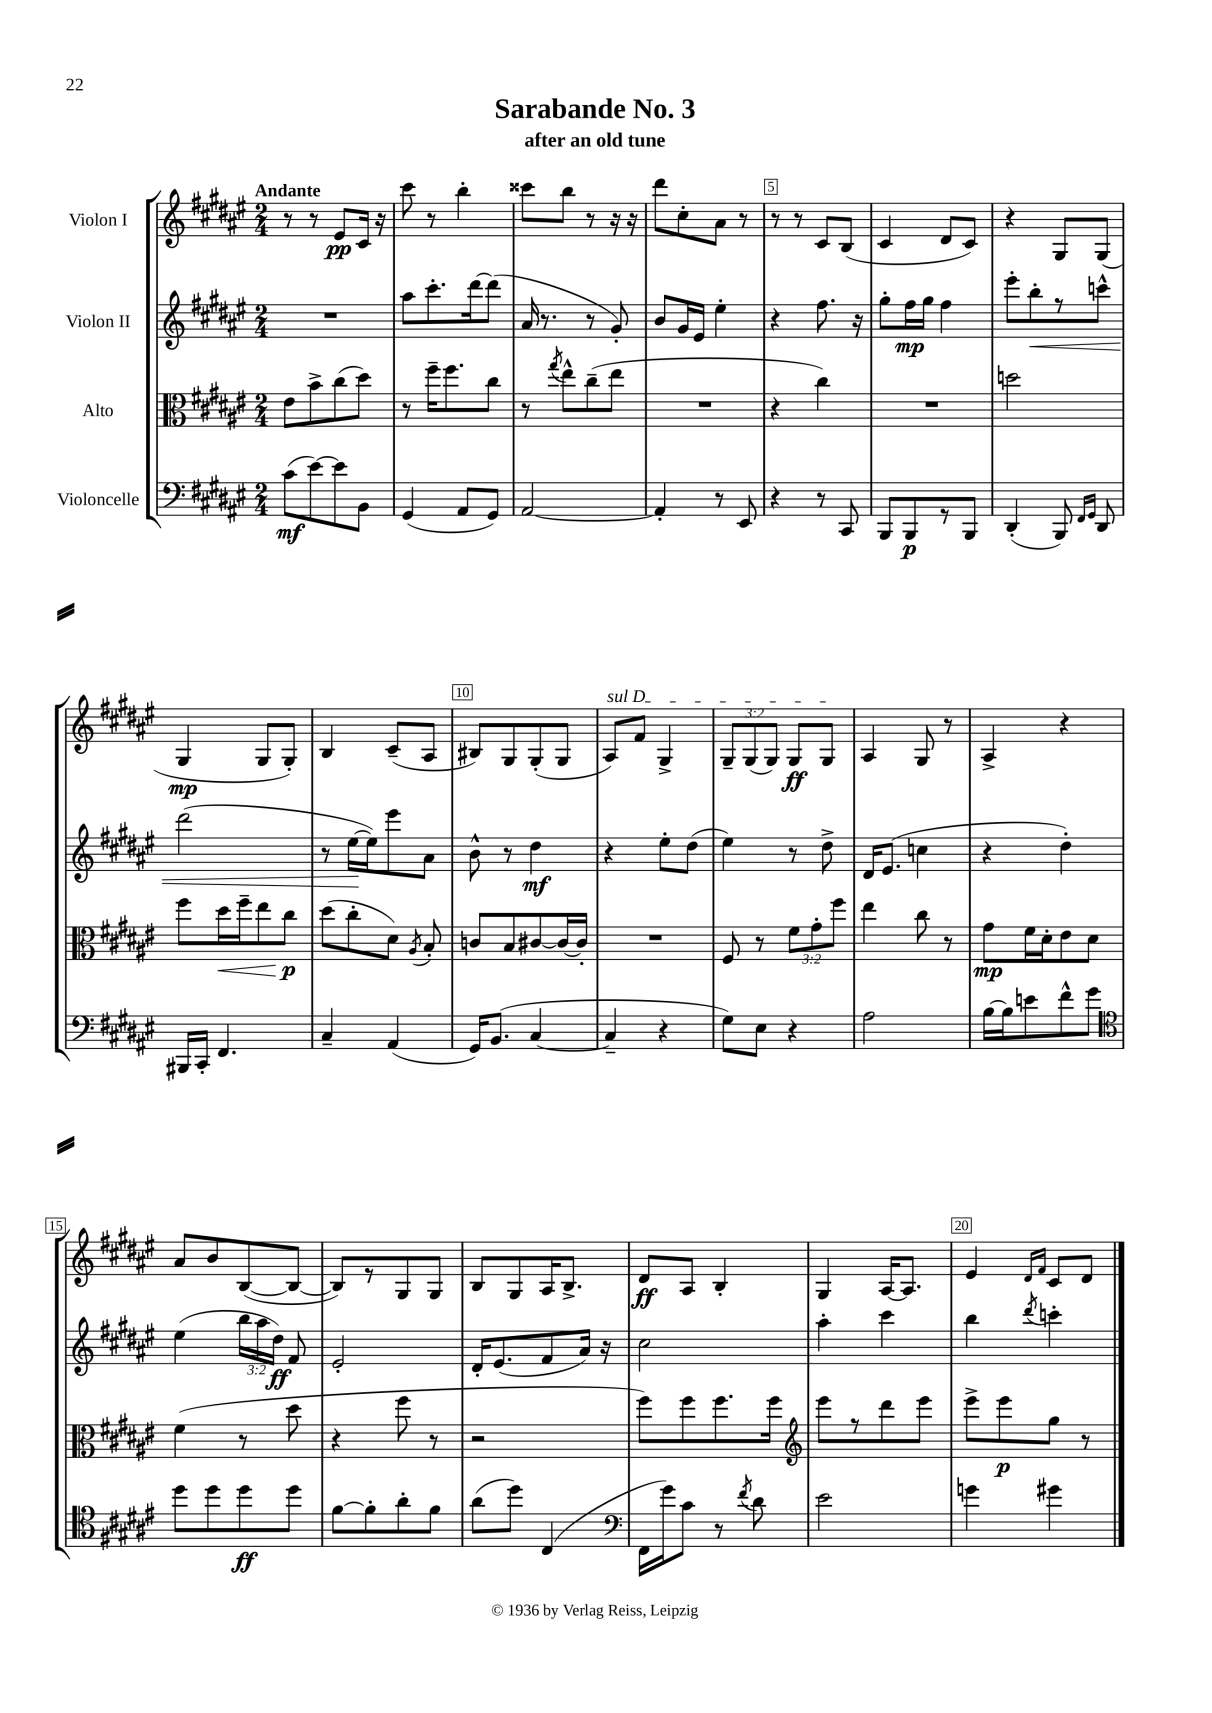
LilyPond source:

\header { title = "Sarabande No. 3" subtitle = "after an old tune" }
<<
\new StaffGroup <<
\new Staff = "s0" \with { instrumentName = "Violon I" } {
    \clef treble \key fis \major \numericTimeSignature \time 2/4 \override Staff.TupletNumber.text = #tuplet-number::calc-fraction-text \tempo "Andante"
    \autoBeamOff r8 r8 eis'8[\pp cis'16] r16 |
    cis'''8 r8 b''4-. |
    cisis'''8[ b''8] r8 r16 r16 |
    dis'''8[ cis''8-. ais'8] r8 |
    r8 r8 cis'8[ b8]( |
    cis'4 dis'8[ cis'8]) |
    r4 gis8[ gis8]( |
    gis4\mp gis8[ gis8]-.) |
    b4 cis'8[--( ais8] |
    bis8[) gis8 gis8-.( gis8] |
    \once \override TextSpanner.bound-details.left.text = \markup { \italic "sul D" } ais8[\startTextSpan) fis'8] gis4-> |
    \tuplet 3/2 { gis8[-- gis8( gis8]) } gis8[\ff gis8]\stopTextSpan |
    ais4 gis8 r8 |
    ais4-> r4 |
    ais'8[ b'8 b8~( b8]~ |
    b8[) r8 gis8 gis8] |
    b8[ gis8 ais16 b8.]-> |
    dis'8[\ff ais8] b4-. |
    gis4 ais16[~ ais8.] |
    eis'4 \grace { dis'16[ fis'16] } cis'8[ dis'8] \bar "|." |
}
\new Staff = "s1" \with { instrumentName = "Violon II" } {
    \clef treble \key fis \major \numericTimeSignature \time 2/4 \override Staff.TupletNumber.text = #tuplet-number::calc-fraction-text
    \autoBeamOff R2 |
    ais''8[ cis'''8.-. dis'''16~ dis'''8]( |
    ais'16 r8. r8 gis'8-.) |
    b'8[ gis'16 eis'16] eis''4-. |
    r4 fis''8. r16 |
    gis''8[-. fis''16\mp gis''16] fis''4 |
    eis'''8[-. b''8-.\< r8 c'''8]-^ |
    dis'''2( |
    r8 eis''16[~\! eis''16) eis'''8 ais'8] |
    b'8-^ r8 dis''4\mf |
    r4 eis''8[-. dis''8]( |
    eis''4) r8 dis''8-> |
    dis'16[ eis'8.]( c''4 |
    r4 dis''4-.) |
    eis''4( \tuplet 3/2 { b''16[ ais''16 dis''16]\ff) } fis'8 |
    eis'2-. |
    dis'16[-. eis'8.( fis'8 ais'16]) r16 |
    cis''2 |
    ais''4-. cis'''4 |
    b''4 \acciaccatura { dis'''8 } c'''4-. \bar "|." |
}
\new Staff = "s2" \with { instrumentName = "Alto" } {
    \clef alto \key fis \major \numericTimeSignature \time 2/4 \override Staff.TupletNumber.text = #tuplet-number::calc-fraction-text
    \autoBeamOff eis'8[ b'8-> cis''8( dis''8]) |
    r8 fis''16[-- fis''8. cis''8] |
    r8 \acciaccatura { gis''8 } eis''8[-^ cis''8--( eis''8] |
    R2 |
    r4 cis''4) |
    R2 |
    d''2 |
    fis''8[ dis''16\< fis''16-- eis''8 cis''8]\p\! |
    dis''8[( cis''8-. dis'8]) \acciaccatura { ais8 } b8-. |
    c'8[ b8 cis'8~ cis'16~ cis'16]-. |
    R2 |
    fis8 r8 \tuplet 3/2 { fis'8[ gis'8-. fis''8] } |
    eis''4 cis''8 r8 |
    gis'8[\mp fis'16 dis'16-. eis'8 dis'8] |
    fis'4( r8 dis''8 |
    r4 fis''8 r8 |
    r2 |
    fis''8[) fis''8 fis''8. fis''16] |
    \clef treble eis'''8[ r8 dis'''8 eis'''8] |
    eis'''8[-> eis'''8\p gis''8] r8 \bar "|." |
}
\new Staff = "s3" \with { instrumentName = "Violoncelle" } {
    \clef bass \key fis \major \numericTimeSignature \time 2/4
    \autoBeamOff cis'8[\mf( eis'8~) eis'8 b,8] |
    gis,4( ais,8[ gis,8]) |
    ais,2~ |
    ais,4-. r8 eis,8 |
    r4 r8 cis,8 |
    b,,8[ b,,8\p r8 b,,8] |
    dis,4-.( b,,8) \grace { fis,16[ gis,16] } dis,8 |
    bis,,16[ cis,16]-. fis,4. |
    cis4-- ais,4( |
    gis,16[) b,8.]( cis4~ |
    cis4-- r4 |
    gis8[) eis8] r4 |
    ais2 |
    b16[~ b16 e'8 fis'8-^ gis'8] |
    \clef tenor dis''8[ dis''8 dis''8\ff dis''8] |
    fis'8[~ fis'8-. ais'8-. fis'8] |
    ais'8[( dis''8]) cis4( |
    \clef bass fis,16[ gis'16) cis'8] r8 \acciaccatura { fis'8 } dis'8 |
    eis'2 |
    g'4 gis'4 \bar "|." |
}
>>
>>
\layout { \context { \Score \override BarNumber.break-visibility = ##(#f #t #t) barNumberVisibility = #(every-nth-bar-number-visible 5) \override BarNumber.stencil = #(make-stencil-boxer 0.1 0.3 ly:text-interface::print) } }
